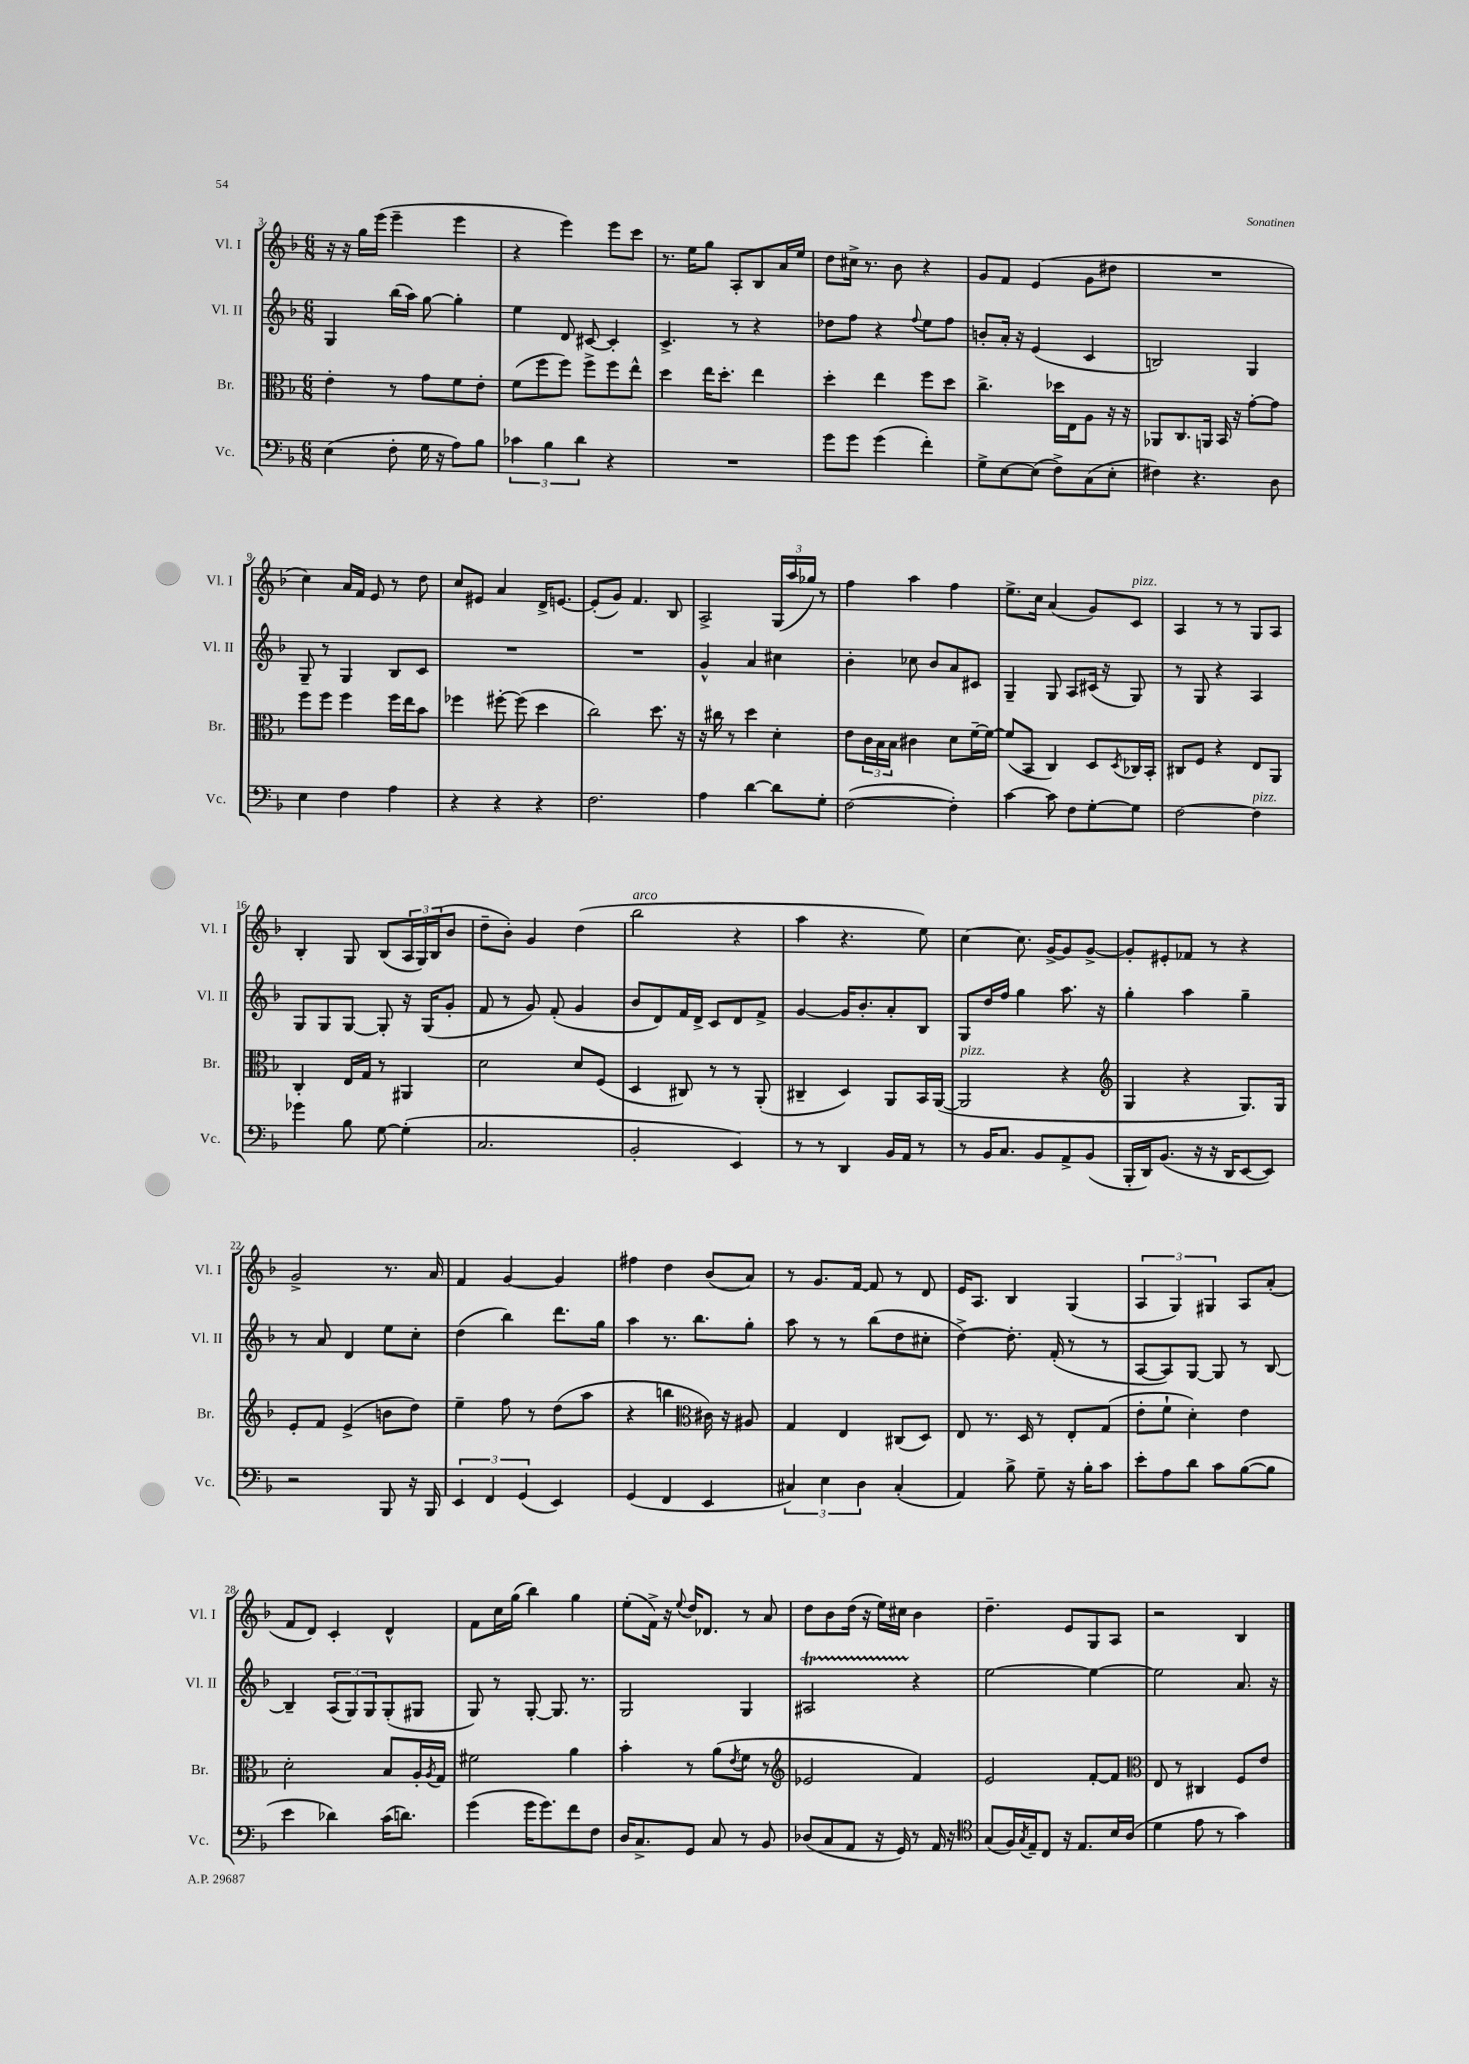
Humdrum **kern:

**kern	**kern	**kern	**kern
*part4	*part3	*part2	*part1
*staff4	*staff3	*staff2	*staff1
*I"Vc.	*I"Br.	*I"Vl. II	*I"Vl. I
*I'Vc.	*I'Br.	*I'Vl. II	*I'Vl. I
*clefF4	*clefC3	*clefG2	*clefG2
*k[b-]	*k[b-]	*k[b-]	*k[b-]
*M6/8	*M6/8	*M6/8	*M6/8
=3	=3	=3	=3
(4E\	4e'\	4G/	16r
.	.	.	16r
.	.	.	16gg\LL
.	.	.	(16eee\JJ
8F'\	8r	(16bb-\LL	4eee~\
.	.	16aa\JJ)	.
16G\	8g\L	[8gg\	.
16r	.	.	.
8A\L)	8f\	4gg'\]	4eee\
8B-\J	8e'\J	.	.
=4	=4	=4	=4
6c-X\	(8f\L	4ee\	4r
.	8ff\	.	.
6B-\	.	.	.
.	8ff\J)	8d/	4eee\)
6d\	.	.	.
.	8ff^\L	[8c#X/	.
4r	8ff\	4c#'/]	8eee\L
.	8ee^^\J	.	8ccc\J
=5	=5	=5	=5
2.r	4dd\	4.c^/	8.r
.	.	.	16ee\KL
.	16ee\KL	.	8gg\J
.	8.dd'\J	.	.
.	.	8r	8A'/L
.	4ee\	4r	8B-/
.	.	.	16a/L
.	.	.	16ee/JJ
=6	=6	=6	=6
8g\L	4dd'\	8dd-X\L	8dd\L
8g\J	.	8ff\J	16cc#X^\Jk
.	.	.	8.r
(4g\	4ee\	4r	.
.	.	.	8b-\
.	.	8qqff/	.
4f'\)	8ff\L	8ee\L	4r
.	8dd\J	8ff\J	.
=7	=7	=7	=7
8G^\L	4.cc^\	8bn'/L	8g/L
[8E\	.	16a'/Jk	8f/J
.	.	16r	.
(8E\J]	.	(4e/	(4e/
8F^\L)	16dd-X\LL	.	.
.	16E\J	.	.
(8C\	8A\J	4c/	8g\L
8E'\J	16r	.	8dd#X\J
.	16r	.	.
=8	=8	=8	=8
4F#X\)	8AA-X/L	2Bn/)	2.r
.	8.C/	.	.
4.r	.	.	.
.	16AAn/Jk	.	.
.	16BB-/	.	.
.	16r	.	.
.	[8g'\L	4G/	.
8D\	8g\J]	.	.
!!LO:LB:g=z
=9	=9	=9	=9
4E\	8ff\L	8G~/	4cc\)
.	8ff\J	8r	.
4F\	4ff\	4G/	16a/LL
.	.	.	16f/JJ
.	.	.	8e/
4A\	16ff\LL	8B-/L	8r
.	16ee\J	.	.
.	8b-\J	8c/J	8dd\
=10	=10	=10	=10
4r	4ff-X\	2.r	8cc/L
.	.	.	8e#X/J
4r	[8ff#X'\	.	4a/
.	(8ff#\]	.	.
4r	4dd\	.	16d^/KL
.	.	.	[8.en/J
=11	=11	=11	=11
2.F\	2cc\)	2.r	(8e'/L]
.	.	.	8g/J)
.	.	.	4.f/
.	8.dd\	.	.
.	.	.	8B-/
.	16r	.	.
=12	=12	=12	=12
4A\	16r	4g^^/	2A^/
.	16cc#X\	.	.
.	8r	.	.
[4d\	4dd\	4a/	.
8d\L]	4d'\	4cc#X\	(24G/LL
.	.	.	24aa/
.	.	.	24gg-X/JJ)
8G'\J	.	.	8r
=13	=13	=13	=13
([2F\	8e\L	4b-'\	4ff\
.	24c\L	.	.
.	24B-\	.	.
.	24B-\JJ	.	.
.	4c#X\	8cc-X\	4aa\
.	.	8b-/L	.
4F'\])	8d\L	8a/	4ff\
.	[16f~\L	8c#X/J	.
.	16f\JJ_	.	.
=14	=14	=14	=14
[4c\	(8f/L]	4G~/	8.ee^\L
.	8BB-/J	.	.
.	.	.	16cc\Jk
8c\]	4C/)	8G/	(4a/
8F\L	.	8A/L	.
[8G'\	8D/L	(16c#X/Jk	8g/L)
.	.	16r	.
.	8qD/	.	.
!	!	!	!LO:TX:a:i:t=pizz.
8G\J]	16C-X/L	8G/)	8c/J
.	16BB-'/JJ	.	.
=15	=15	=15	=15
[2F\	8C#X/L	8r	4A/
.	8F/J	8G/	.
.	4r	4r	8r
.	.	.	8r
!LO:TX:a:i:t=pizz.	!	!	!
4F\]	8E/L	4A/	8G/L
.	8AA/J	.	8A/J
!!LO:LB:g=z
=16	=16	=16	=16
4g-X\	4C'/	8G/L	4B-'/
.	.	8G/	.
8B-\	16E/LL	[8G/J	8G/
.	16G/JJ	.	.
[8G\	8r	8G'/]	(8B-/L
(4G'\]	4AA#X/	16r	24A/L
.	.	.	24G/)
.	.	(16G/KL	.
.	.	.	(24B-/J
.	.	8g'/J	8b-/J
=17	=17	=17	=17
2.C/	2d\	8f/	8dd~\L
.	.	8r	8b-'\J)
.	.	8g/)	4g/
.	.	(8f'/	.
.	8d/L	4g/	(4dd\
.	(8F/J	.	.
=18	=18	=18	=18
!	!	!	!LO:TX:a:i:t=arco
2BB-'/	4D/	8b-/L	2bb-\
.	.	8d/)	.
.	8C#X/)	16f/L	.
.	.	16d^/JJ	.
.	8r	8c/L	.
4EE/)	8r	8d/	4r
.	(8AA'/	8f^/J	.
=19	=19	=19	=19
8r	4C#X~/	[4g/	4aa\
8r	.	.	.
4DD/	4D/)	16g/KL]	4.r
.	.	8.b-'/	.
16BB-/LL	8AA/L	8a'/	.
16AA/JJ	.	.	.
8r	16BB-/L	8B-/J	8ee\)
.	([16AA/JJ	.	.
=20	=20	=20	=20
!	!LO:TX:a:i:t=pizz.	!	!
8r	2AA/]	8G/L	[4cc\
16BB-/KL	.	16dd/L	.
8.C/J	.	16ff/JJ	.
.	.	4gg\	8.cc\]
8BB-/L	.	.	.
.	.	.	[16g^/KL
8AA^/	4r	8.aa\	8g/]
(8BB-/J	.	.	[8g^/J
.	.	16r	.
=21	=21	=21	=21
*	*clefG2	*	*
16BBB-'/LL	4G/	4gg'\	8g'/L]
16DD/J)	.	.	.
(8.BB-/J	.	.	8e#X'/
.	4r	4aa\	8f-X/J
16r	.	.	.
16r	.	.	8r
16DD/KL	.	.	.
[8EE/	8.G/L)	4gg~\	4r
8EE/J])	.	.	.
.	16G/Jk	.	.
!!LO:LB:g=z
=22	=22	=22	=22
2r	8e'/L	8r	2g^/
.	8f/J	8a/	.
.	(4e^/	4d/	.
8BBB-/	8bn\L	8ee\L	8.r
16r	8dd\J)	8cc'\J	.
16BBB-/	.	.	16a/
=23	=23	=23	=23
6EE/	4ee~\	(4dd\	4f/
6FF/	.	.	.
.	8ff\	4bb-\)	[4g/
(6GG/	.	.	.
.	8r	.	.
4EE/)	(8dd\L	8.ddd\L	4g/]
.	8aa\J	.	.
.	.	16gg\Jk	.
=24	=24	=24	=24
(4GG/	4r	4aa\	4ff#X\
4FF/	4bbn\	8.r	4dd\
.	.	8.bb-\L	.
*	*clefC3	*	*
4EE/	16c#X\)	.	(8b-/L
.	16r	.	.
.	8A#X/	8gg'\J	8a/J)
=25	=25	=25	=25
6C#X/)	4G/	8aa\	8r
.	.	8r	8.g/L
6E\	.	.	.
.	4E/	8r	.
.	.	.	[16f/Jk
6D\	.	.	.
.	.	(8bb-\L	8f/]
(4C#'/	(8C#X/L	8dd\	8r
.	8D/J)	8cc#X'\J	8d/
=26	=26	=26	=26
4AA/)	8E/	[4dd^\)	16e/KL
.	.	.	8.A/J
.	8.r	.	.
8B-^\	.	8.dd'\]	4B-/
.	16D/	.	.
8G~\	8r	.	.
.	.	(16f'/	.
16r	8E'/L	8r	(4G/
16B-'\KL	.	.	.
8c\J	(8G/J	8r	.
=27	=27	=27	=27
8e'\L	8e'\L	[8A/L	6A/
8A\	8f`\J	8A/])	.
.	.	.	6G/)
8d\J	4d'\)	[8G/J	.
.	.	.	6G#X/
8c\L	.	8G/]	.
([8B-\	4e\	8r	8A/L
8B-\J]	.	[8B-/	(8a'/J
!!LO:LB:g=z
=28	=28	=28	=28
4e\	2d'\	4B-~/]	8f/L
.	.	.	8d/J)
4d-X\)	.	(12A/L	4c'/
.	.	12G/)	.
.	.	12G/	.
(16c\KL	8B-/L	(8G'/	4d^^/
8.dn\J)	.	.	.
.	16A'/L	8G#X/J	.
.	8qA/	.	.
.	16G/JJ	.	.
=29	=29	=29	=29
(4g\	2f#X\	8G/)	8f\L
.	.	8r	16cc\L
.	.	.	(16gg\JJ
16g\KL	.	[8G'/	4bb-\)
8.g\)	.	.	.
.	.	8.G/]	.
8f\	4a\	.	4gg\
.	.	8.r	.
8F\J	.	.	.
=30	=30	=30	=30
16D/KL	4b-'\	2G/	(8ee'\L
8.C^/	.	.	.
.	.	.	16f^\Jk)
.	.	.	16r
.	.	.	8qqee/
8GG/J	8r	.	16dd/KL
.	.	.	8.d-X/J
8C/	(8a\L	.	.
.	8qe/	.	.
8r	8f\J	4G/	8r
8BB-/	8r	.	8a/
=31	=31	=31	=31
*	*clefG2	*	*
(8D-X/L	2e-X/	2A#Xt/	8dd\L
8C/	.	.	8b-\
8AA/J	.	.	(16dd\Jk
.	.	.	16r
16r	.	.	16ee\LL)
16GG/)	.	.	16cc#X\JJ
8r	4f/)	4r	4b-\
16AA/	.	.	.
16r	.	.	.
=32	=32	=32	=32
*clefC4	*	*	*
(8G/L	2e/	[2ee\	4.dd~\
16F/L)	.	.	.
8qG/	.	.	.
16E~/J	.	.	.
8C/J	.	.	.
16r	.	.	8e/L
8.E/L	.	.	.
.	[8f'/L	4ee\_	8G/
16B-/L	8f/J]	.	8A/J
(16A/JJ	.	.	.
=33	=33	=33	=33
*	*clefC3	*	*
4d\	8E/	2ee\]	2r
.	8r	.	.
8e\	4C#X/	.	.
8r	.	.	.
4g\)	8F/L	8.a/	4B-/
.	8e/J	.	.
.	.	16r	.
==	==	==	==
*-	*-	*-	*-
